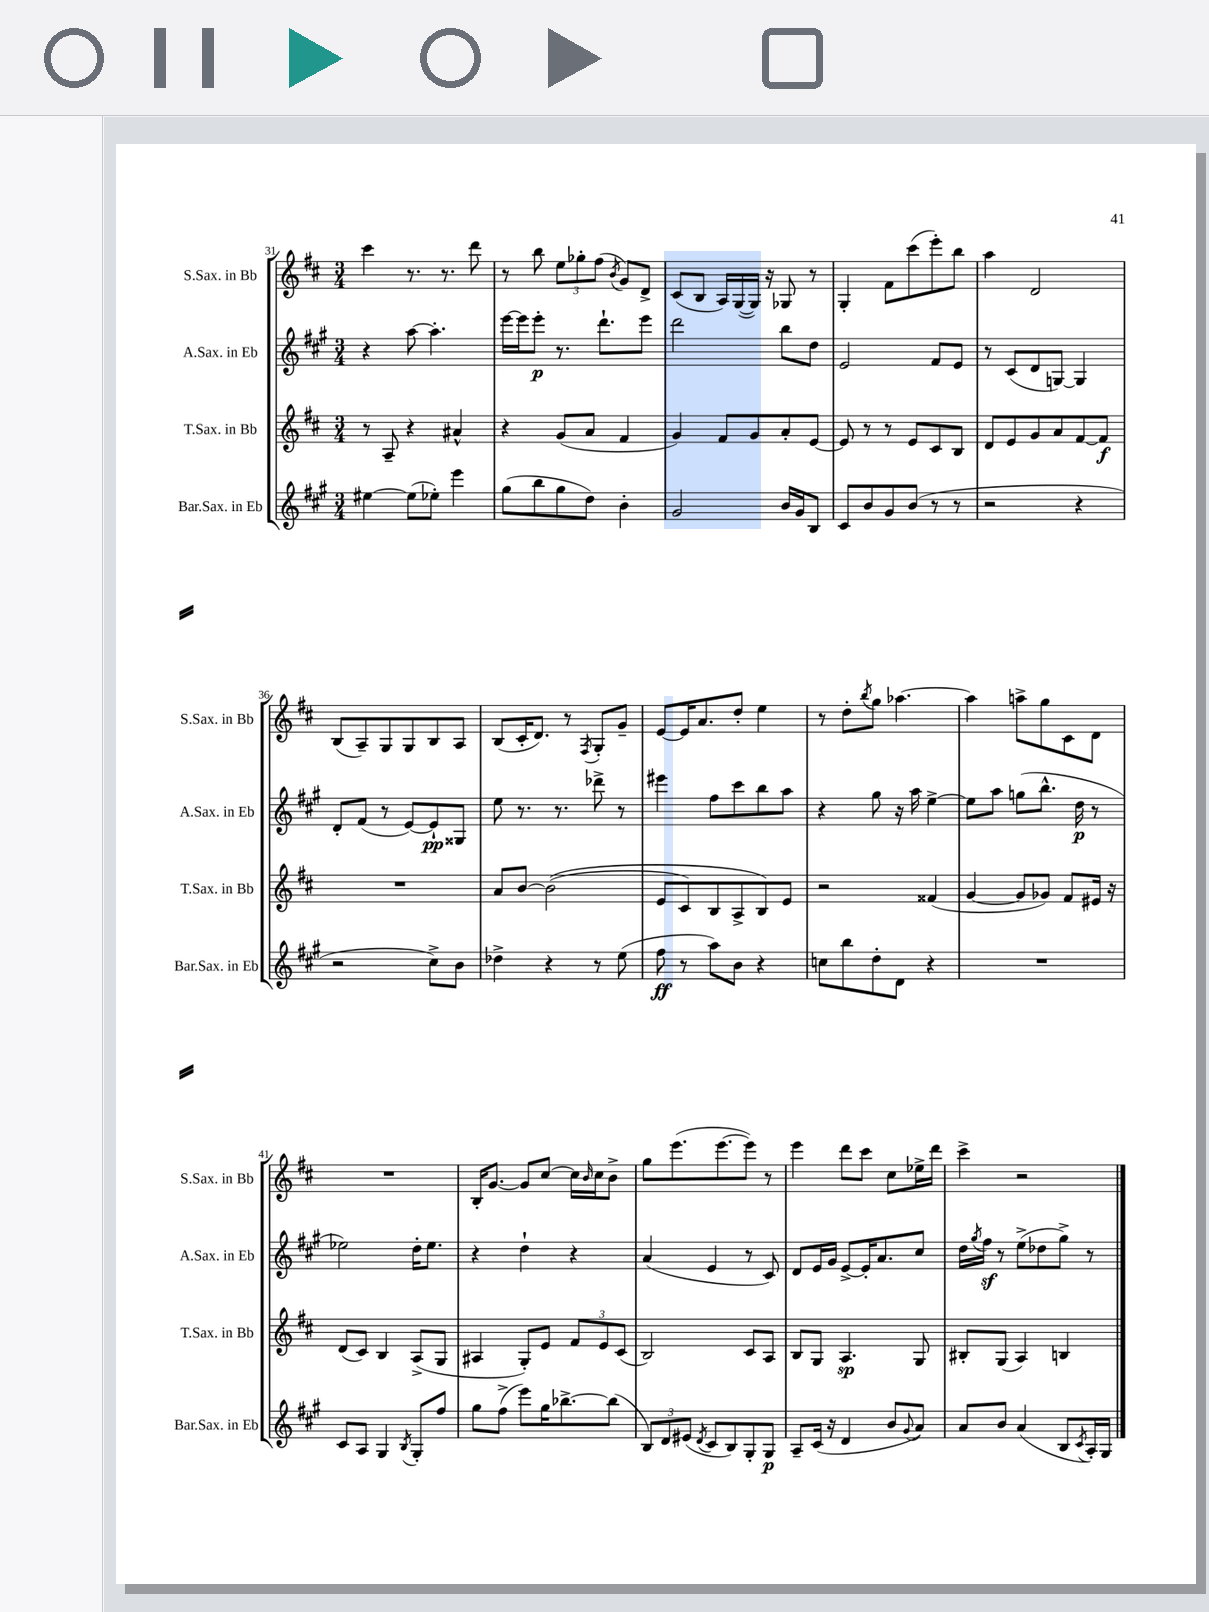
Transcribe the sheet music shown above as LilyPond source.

<<
\new StaffGroup <<
\new Staff = "s0" \with { instrumentName = "S.Sax. in Bb" shortInstrumentName = "S.Sax. in Bb" } {
    \clef treble \key d \major \numericTimeSignature \time 3/4
    cis'''4 r8. r8. d'''8 |
    r8 b''8 \tuplet 3/2 { e''8 ges''8-. fis''8( } \acciaccatura { b'8 } g'8) d'8-> |
    cis'8( b8 a16) g16~( g16) r16 ges8 r8 |
    g4-. fis'8 cis'''8( e'''8-.) b''8 |
    a''4 d'2 |
    b8( a8--) g8 g8 b8 a8 |
    b8( cis'16-. d'8.) r8 \acciaccatura { fis8 } g8-. g'8-- |
    e'8~ e'16 a'8. d''8-. e''4 |
    r8 d''8-. \acciaccatura { b''8 } g''8 aes''4.~ |
    aes''4 a''8-> g''8 cis'8 d'8 |
    R2. |
    b16-. g'8.~ g'8 cis''8~ cis''16 \grace { b'16 } cis''16 b'8-> |
    g''8 e'''8.( e'''8.~ e'''8) r8 |
    e'''4 d'''8 cis'''8 cis''8 ees''16-> d'''16 |
    cis'''4-> r2 \bar "|." |
}
\new Staff = "s1" \with { instrumentName = "A.Sax. in Eb" shortInstrumentName = "A.Sax. in Eb" } {
    \clef treble \key a \major \numericTimeSignature \time 3/4
    r4 a''8~ a''4.-. |
    e'''16~ e'''16 e'''8-.\p r8. d'''8.-! e'''8 |
    d'''2 b''8 d''8 |
    e'2 fis'8 e'8 |
    r8 cis'8( d'8 g8~) g4 |
    d'8-. fis'8( r8 e'8~) e'8-!\pp gisis8 |
    e''8 r8. r8. des'''8-> r8 |
    eis'''4 fis''8 cis'''8 b''8 a''8 |
    r4 gis''8 r16 a''16 e''4~-> |
    e''8 a''8 g''8( b''8.-^ d''16\p r8 |
    ees''2) d''16-. ees''8. |
    r4 d''4-! r4 |
    a'4( e'4 r8 cis'8) |
    d'8 e'16 gis'16 e'8~-> e'16-. a'8. cis''8 |
    d''16 \acciaccatura { gis''8 } fis''16\sf r8 e''8->( des''8 gis''8->) r8 \bar "|." |
}
\new Staff = "s2" \with { instrumentName = "T.Sax. in Bb" shortInstrumentName = "T.Sax. in Bb" } {
    \clef treble \key d \major \numericTimeSignature \time 3/4
    r8 a8-- r4 ais'4-^ |
    r4 g'8( a'8 fis'4 |
    g'4) fis'8 g'8 a'8-. e'8~ |
    e'8 r8 r8 e'8 cis'8 b8 |
    d'8 e'8 g'8 a'8 fis'8~ fis'8\f |
    R2. |
    a'8 b'8~ b'2(\( |
    e'8 cis'8) b8 a8-> b8\) e'8 |
    r2 fisis'4( |
    g'4~ g'8 ges'8) fis'8 eis'16 r16 |
    d'8( cis'8) b4 a8->( g8 |
    ais4 g8-.) e'8 \tuplet 3/2 { fis'8 e'8 cis'8( } |
    b2) cis'8 a8 |
    b8 g8 a4.\sp g8 |
    bis8-. g8( a4) b4 \bar "|." |
}
\new Staff = "s3" \with { instrumentName = "Bar.Sax. in Eb" shortInstrumentName = "Bar.Sax. in Eb" } {
    \clef treble \key a \major \numericTimeSignature \time 3/4
    eis''4~ eis''8( ees''8-.) e'''4 |
    gis''8( b''8 gis''8 d''8) b'4-. |
    gis'2 b'16 gis'16 b8 |
    cis'8 b'8 gis'8 b'8( r8 r8 |
    r2 r4 |
    r2 cis''8->) b'8 |
    des''4-> r4 r8 e''8( |
    fis''8\ff r8 a''8) b'8 r4 |
    c''8 b''8 d''8-. d'8 r4 |
    R2. |
    cis'8 a8 gis4 \acciaccatura { b8 } gis8-. fis''8 |
    gis''8 fis''8->( e'''8) gis''16 bes''8.~-> bes''8( |
    \tuplet 3/2 { b8) d'8 eis'8( } \acciaccatura { d'8 } cis'8 b8) gis8-. gis8\p |
    a8-- cis'16( r16 d'4 b'8 \appoggiatura { gis'8 } a'8) |
    a'8 b'8 a'4( b8 \acciaccatura { cis'8 } a16-.) gis16 \bar "|." |
}
>>
>>
\layout { \context { \Score currentBarNumber = #31 } }
